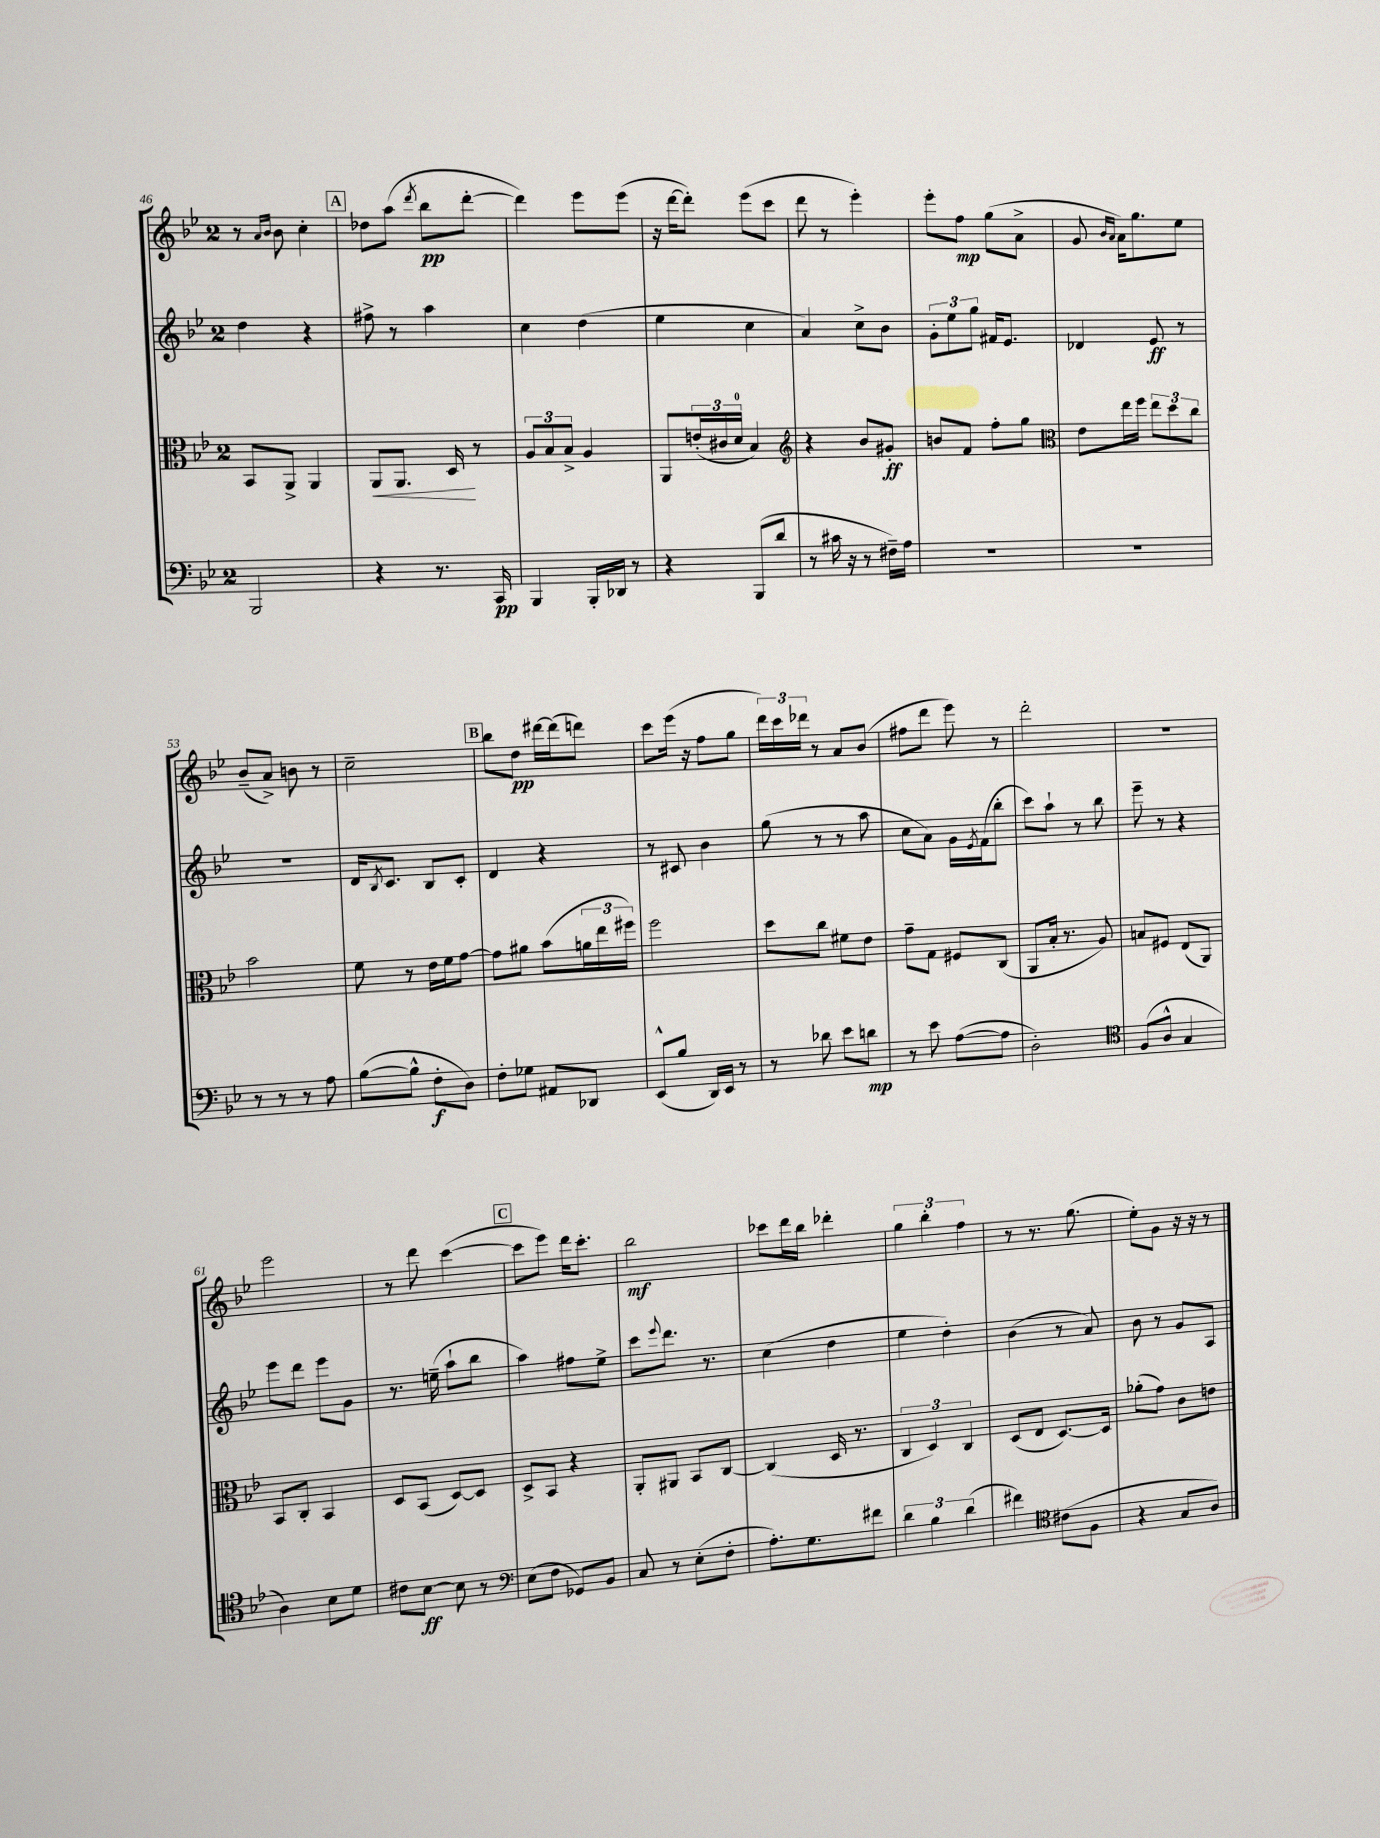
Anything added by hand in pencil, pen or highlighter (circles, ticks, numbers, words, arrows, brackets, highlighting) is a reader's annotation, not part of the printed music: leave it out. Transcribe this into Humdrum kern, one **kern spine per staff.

**kern	**dynam	**kern	**dynam	**kern	**dynam	**kern	**dynam
*part4	*part4	*part3	*part3	*part2	*part2	*part1	*part1
*staff4	*staff4	*staff3	*staff3	*staff2	*staff2	*staff1	*staff1
*clefF4	*	*clefC3	*	*clefG2	*	*clefG2	*
*k[b-e-]	*	*k[b-e-]	*	*k[b-e-]	*	*k[b-e-]	*
*M2/4	*	*M2/4	*	*M2/4	*	*M2/4	*
=46	=46	=46	=46	=46	=46	=46	=46
2BBB-/	.	8BB-/L	.	4dd\	.	8r	.
.	.	.	.	.	.	16qqa/LL	.
.	.	.	.	.	.	16qqb-/JJ	.
.	.	8AA^/J	.	.	.	8b-\	.
.	.	4AA/	.	4r	.	4cc'\	.
!!LO:REH:place=s1:t=A
=47	=47	=47	=47	=47	=47	=47	=47
!	!	!	!LO:HP:b	!	!	!	!
4r	.	8AA/L	<	8ff#X^\	.	8dd-X\L	.
.	.	8.AA/J	.	8r	.	(8aa\J	.
.	.	.	.	.	.	8qddd/	.
8.r	.	.	.	4aa\	.	8bb-\L	pp
.	.	16D/	.	.	.	.	.
.	.	8r	[	.	.	[8ddd'\J	.
16CC/	pp	.	.	.	.	.	.
=48	=48	=48	=48	=48	=48	=48	=48
4BBB-/	.	12A/L	.	4cc\	.	4ddd\])	.
.	.	12B-/	.	.	.	.	.
.	.	12B-^/J	.	.	.	.	.
16BBB-'/LL	.	4A/	.	(4dd\	.	8eee-\L	.
16DD-X/JJ	.	.	.	.	.	.	.
8r	.	.	.	.	.	(8eee-\J	.
=49	=49	=49	=49	=49	=49	=49	=49
4r	.	8AA/L	.	4ee-\	.	16r	.
.	.	.	.	.	.	[16ddd\KL	.
.	.	(24en'/L	.	.	.	8ddd'\J])	.
.	.	24c#X/	.	.	.	.	.
.	.	24d/JJ	.	.	.	.	.
(8BBB-/L	.	4B-/)	.	4cc\	.	(8eee-\L	.
8d/J	.	.	.	.	.	8ccc\J	.
=50	=50	=50	=50	=50	=50	=50	=50
*	*	*clefG2	*	*	*	*	*
8r	.	4r	.	4a/)	.	8ddd\	.
16c#X\	.	.	.	.	.	8r	.
16r	.	.	.	.	.	.	.
8r	.	8b-/L	.	8cc^\L	.	4eee-'\)	.
16F#X~\LL)	.	8g#X'/J	ff	8b-\J	.	.	.
16A\JJ	.	.	.	.	.	.	.
=51	=51	=51	=51	=51	=51	=51	=51
2r	.	8bn/L	.	12g'\L	.	8eee-'\L	.
.	.	.	.	12ee-\	.	.	.
.	.	8f/J	.	.	.	8ff\J	mp
.	.	.	.	12gg\J	.	.	.
.	.	8ff'\L	.	16f#X/KL	.	(8gg\L	.
.	.	.	.	8.e-/J	.	.	.
.	.	8gg\J	.	.	.	8a^\J	.
=52	=52	=52	=52	=52	=52	=52	=52
*	*	*clefC3	*	*	*	*	*
2r	.	8e-\L	.	4d-X/	.	8g/	.
.	.	.	.	.	.	16qqb-/LL	.
.	.	.	.	.	.	16qqa/JJ	.
.	.	16ee-\L	.	.	.	16a\KL)	.
.	.	16ff\JJ	.	.	.	8.gg\	.
.	.	12ee-\L	.	8e-/	ff	.	.
.	.	12dd\	.	.	.	.	.
.	.	.	.	8r	.	8ee-\J	.
.	.	12cc\J	.	.	.	.	.
!!LO:LB:g=z
=53	=53	=53	=53	=53	=53	=53	=53
8r	.	2b-\	.	2r	.	(8b-~/L	.
8r	.	.	.	.	.	8a^/J)	.
8r	.	.	.	.	.	8bn\	.
8A\	.	.	.	.	.	8r	.
=54	=54	=54	=54	=54	=54	=54	=54
([8B-\L	.	8f\	.	16d/KL	.	2cc~\	.
.	.	.	.	8qB-/	.	.	.
.	.	.	.	8.c/J	.	.	.
8B-^^\J]	.	8r	.	.	.	.	.
8F'\L	f	16e-\LL	.	8B-/L	.	.	.
.	.	16f\J	.	.	.	.	.
8D\J)	.	[8g\J	.	8c'/J	.	.	.
!!LO:REH:place=s1:t=B
=55	=55	=55	=55	=55	=55	=55	=55
8F'\L	.	8g\L]	.	4d/	.	8bb-\L	.
8G-X\J	.	8a#X\J	.	.	.	8dd\J	pp
8AA#X/L	.	(8b-\L	.	4r	.	[16ddd#X\LL	.
.	.	.	.	.	.	(16ddd#\J]	.
8DD-X/J	.	24an\L	.	.	.	8dddn\J)	.
.	.	24ee-\	.	.	.	.	.
.	.	24ff#X\JJ)	.	.	.	.	.
=56	=56	=56	=56	=56	=56	=56	=56
(8EE-^^/L	.	2ff\	.	8r	.	8ccc\L	.
8B-/J	.	.	.	8c#X/	.	(16eee-\Jk	.
.	.	.	.	.	.	16r	.
16DD/LL)	.	.	.	4b-\	.	8ff\L	.
16EE-/JJ	.	.	.	.	.	.	.
8r	.	.	.	.	.	8gg\J	.
=57	=57	=57	=57	=57	=57	=57	=57
8r	.	8dd\L	.	(8gg\	.	24ddd\LL)	.
.	.	.	.	.	.	24ccc\	.
.	.	.	.	.	.	24ddd-X\JJ	.
8d-X\	.	8cc\J	.	8r	.	8r	.
8e-\L	.	8f#X\L	.	8r	.	8a/L	.
8dn\J	mp	8e-\J	.	8aa\	.	(8b-/J	.
=58	=58	=58	=58	=58	=58	=58	=58
8r	.	8g~\L	.	8cc\L	.	8ff#X\L	.
8e-\	.	8G\J	.	8a\J)	.	8ddd\J	.
([8A\L	.	8F#X/L	.	16g\LL	.	8eee-\)	.
.	.	.	.	8qe-/	.	.	.
.	.	.	.	(16f\J	.	.	.
8A\J]	.	(8C/J	.	8bb-'\J	.	8r	.
=59	=59	=59	=59	=59	=59	=59	=59
2D'\)	.	8AA/L	.	8ccc\L)	.	2ddd'\	.
.	.	16B-'/Jk	.	8aa`\J	.	.	.
.	.	8.r	.	.	.	.	.
.	.	.	.	8r	.	.	.
.	.	8A/)	.	8bb-\	.	.	.
=60	=60	=60	=60	=60	=60	=60	=60
*clefC4	*	*	*	*	*	*	*
(8F/L	.	8Bn/L	.	8eee-~\	.	2r	.
8A^^/J	.	8F#X/J	.	8r	.	.	.
4G/	.	(8E-/L	.	4r	.	.	.
.	.	8AA/J)	.	.	.	.	.
!!LO:LB:g=z
=61	=61	=61	=61	=61	=61	=61	=61
4A\)	.	8BB-/L	.	8eee-\L	.	2eee-\	.
.	.	8C'/J	.	8ddd\J	.	.	.
8B-\L	.	4BB-/	.	8eee-\L	.	.	.
8d\J	.	.	.	8g\J	.	.	.
=62	=62	=62	=62	=62	=62	=62	=62
8c#X\L	.	8D/L	.	8.r	.	8r	.
[8B-\J	ff	(8BB-/J	.	.	.	8ddd\	.
.	.	.	.	(16een~\	.	.	.
8B-\]	.	[8D/L)	.	8aa`\L	.	([4ccc\	.
8r	.	8D/J]	.	8bb-\J	.	.	.
!!LO:REH:place=s1:t=C
=63	=63	=63	=63	=63	=63	=63	=63
*clefF4	*	*	*	*	*	*	*
(8E-\L	.	8D^/L	.	4aa\)	.	8ccc\L]	.
8F\J	.	8BB-/J	.	.	.	8eee-\J)	.
8GG-X/L)	.	4r	.	8ff#X\L	.	16ddd\KL	.
.	.	.	.	.	.	8.ccc'\J	.
8BB-/J	.	.	.	8ee-^\J	.	.	.
=64	=64	=64	=64	=64	=64	=64	=64
8C/	.	8AA'/L	.	8ccc\L	.	2bb-\	mf
.	.	.	.	8qqeee-/	.	.	.
8r	.	8AA#X/J	.	8.ddd\J	.	.	.
(8E-'\L	.	8BB-/L	.	.	.	.	.
.	.	.	.	8.r	.	.	.
8F'\J	.	[8C/J	.	.	.	.	.
=65	=65	=65	=65	=65	=65	=65	=65
8.A'\L)	.	(4C/]	.	(4cc\	.	8ccc-X\L	.
.	.	.	.	.	.	16ddd\L	.
8.G\	.	.	.	.	.	16bb-\JJ	.
.	.	16D/	.	4dd\	.	4ddd-X'\	.
.	.	8.r	.	.	.	.	.
8f#X\J	.	.	.	.	.	.	.
=66	=66	=66	=66	=66	=66	=66	=66
6d\	.	6C/	.	4ee-\	.	6gg\	.
6B-\	.	6D/)	.	.	.	6bb-'\	.
.	.	.	.	4dd'\)	.	.	.
(6d\	.	6C/	.	.	.	6ff\	.
=67	=67	=67	=67	=67	=67	=67	=67
4f#X\)	.	(8D/L	.	(4b-\	.	8r	.
.	.	8E-/J	.	.	.	8.r	.
*clefC4	*	*	*	*	*	*	*
(8c#X\L	.	[8.D/L)	.	8r	.	.	.
.	.	.	.	.	.	(8.gg\	.
8F\J	.	.	.	8a/)	.	.	.
.	.	16D/Jk]	.	.	.	.	.
=68	=68	=68	=68	=68	=68	=68	=68
4r	.	(8a-X'\L	.	8b-\	.	8ee-'\L)	.
.	.	8g\J)	.	8r	.	8g\J	.
8G/L	.	8c\L	.	8g/L	.	16r	.
.	.	.	.	.	.	16r	.
8A/J)	.	8en\J	.	8A/J	.	8r	.
==	==	==	==	==	==	==	==
*-	*-	*-	*-	*-	*-	*-	*-
